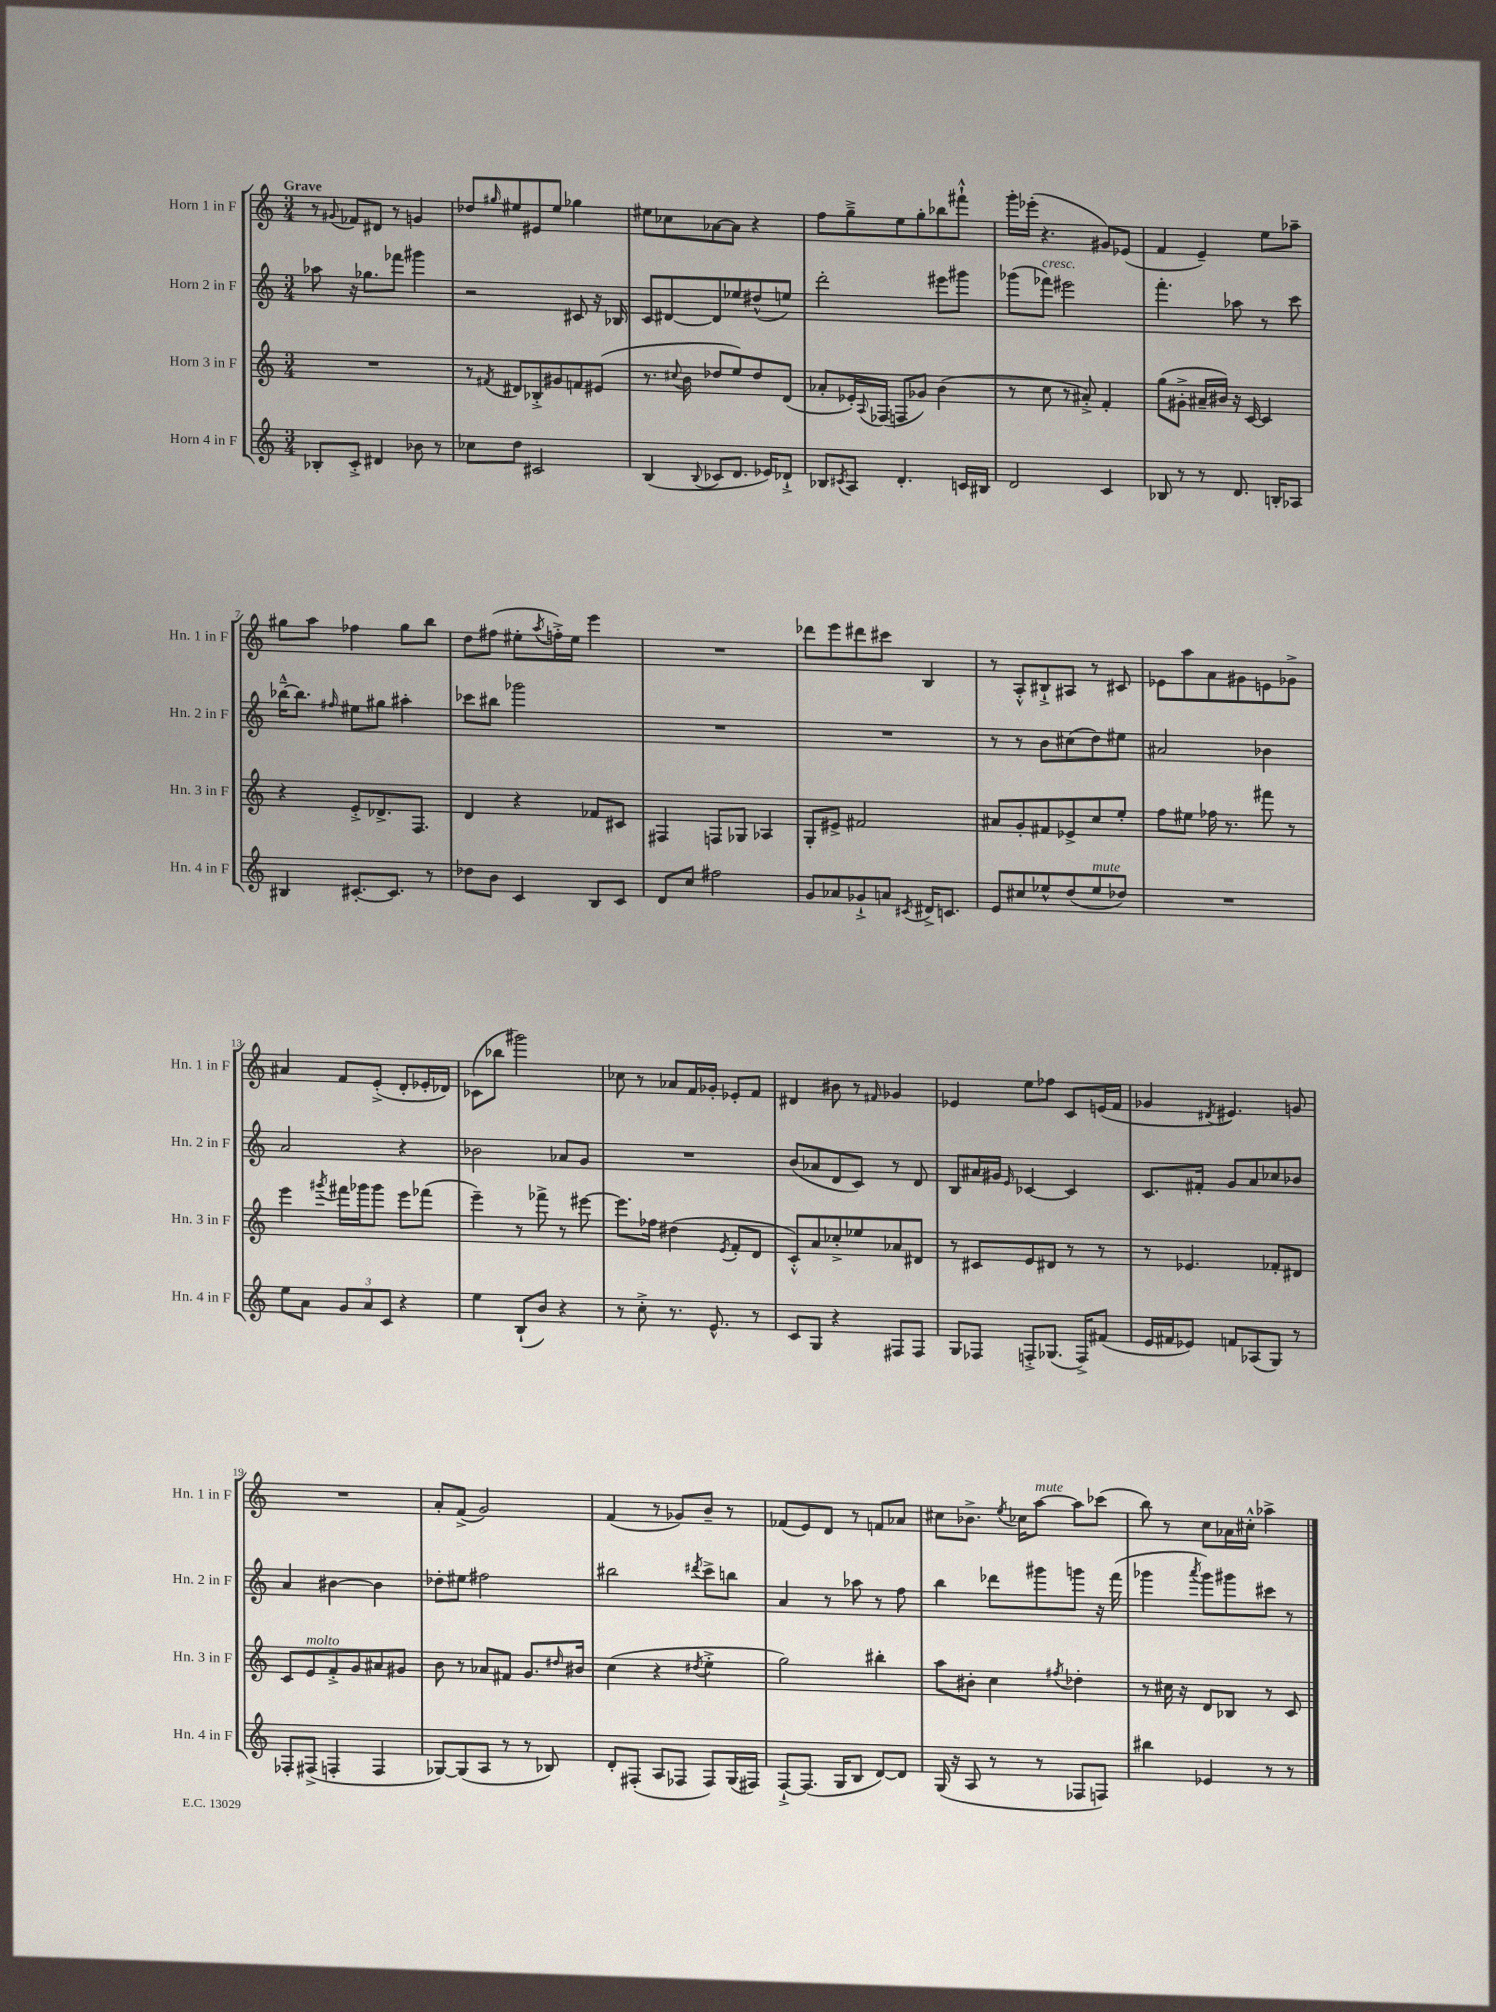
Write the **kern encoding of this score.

**kern	**kern	**kern	**kern
*part4	*part3	*part2	*part1
*staff4	*staff3	*staff2	*staff1
*I"Horn 4 in F	*I"Horn 3 in F	*I"Horn 2 in F	*I"Horn 1 in F
*I'Hn. 4 in F	*I'Hn. 3 in F	*I'Hn. 2 in F	*I'Hn. 1 in F
*clefG2	*clefG2	*clefG2	*clefG2
*k[]	*k[]	*k[]	*k[]
*M3/4	*M3/4	*M3/4	*M3/4
=1	=1	=1	=1
!	!	!	!LO:TX:a:B:t=Grave
8B-X'/L	2.r	8aa-X\	8r
.	.	.	8qqg#X/
8c'^/J	.	16r	8f-X/L
.	.	8.gg-X\L	.
4d#X/	.	.	8d#X/J
.	.	8fff-X\J	8r
8b-X\	.	4ggg#X\	4gn/
8r	.	.	.
=2	=2	=2	=2
8cc-X\L	8r	2r	8dd-X/L
.	8qf#X/	.	16qqgg#X/
8dd\J	8d#X/L	.	8ee#X/
2c#X/	8B-X'^/	.	8e#X/
.	8g#X/	.	8ee#/J
.	8fn/	8c#X/	4gg-X\
.	(8e#X/J	16r	.
.	.	16B-X/	.
=3	=3	=3	=3
(4B/	8.r	8c/L	8ee#X\L
.	.	[8d#X/	8cc-X\
.	8qqcc#X/	.	.
.	16b\	.	.
8qqB/	.	.	.
8c-X/L	8dd-X/L	8d#/]	[8a-X\
8.d/J	8ee/)	8ee-X/	8a-\J]
.	8dd-/	(8dd#X^^/	4r
16e-X/KL)	.	.	.
8d-X`^/J	(8d/J	8een/J)	.
=4	=4	=4	=4
8B-X/L	8a-X'/L	2ddd'\	8ff\L
8qc#X/	.	.	.
8A/J	16e-X'/L)	.	8gg~^\
.	8qqA/	.	.
.	(16F-X/JJ	.	.
4.d'/	8Fn/L	.	8ee\
.	8g-X/J)	.	8gg'\
.	(4b\	8eee#X\L	8bb-X\
16cn/LL	.	8ggg#X\J	8fff#X`^^\J
16B#X/JJ	.	.	.
=5	=5	=5	=5
2d/	8r	(8ggg-X\L	16ggg'\LL
.	.	.	(16eee-X'\JJ
!	!	!LO:TX:a:i:t=cresc.	!
.	8cc\	8fff-X\J)	4.r
.	8r	2eee#X\	.
.	8a#X'^/)	.	.
4c/	4f'/	.	8g#X/L)
.	.	.	(8e-X/J
=6	=6	=6	=6
8B-X/	(8gg\L	4.fff'\	4f/
8r	8g#X'^\J	.	.
8r	16a#X~/LL	.	4e~/)
.	16b#X/JJ)	.	.
8.d/	16r	8aa-X\	.
.	[16c/	.	.
.	4c/]	8r	8ee\L
16Bn'/KL	.	.	.
8A-X/J	.	8ccc\	8aa-X~\J
!!LO:LB:g=z
=7	=7	=7	=7
4B#X/	4r	[16bb-X~^^\KL	8gg#X\L
.	.	8.bb-\J]	.
.	.	.	8aa\J
.	.	16qqff#X/	.
[8.c#X'/L	8e'^/L	8ee#X\L	4ff-X\
.	8.d-X^/	8gg#X\J	.
8.c#/J]	.	.	.
.	.	4aa#X'\	8gg#\L
.	8.F/J	.	.
8r	.	.	8bb\J
=8	=8	=8	=8
8dd-X\L	4d/	8ccc-X\L	8dd\L
8b\J	.	8bb#X\J	(8ff#X\J
4c/	4r	2ggg-X\	8ee#X'\L
.	.	.	8qaa/
.	.	.	16ffn'^\L)
.	.	.	16ee#\JJ
8B/L	8f-X/L	.	4eee\
8c/J	8c#X/J	.	.
=9	=9	=9	=9
8d/L	4F#X/	2.r	2.r
8cc/J	.	.	.
2ff#X\	8Fn/L	.	.
.	8G-X/J	.	.
.	4A-X/	.	.
=10	=10	=10	=10
8g/L	8G'/L	2.r	8ddd-X\L
8a-X/	8e#X^/J	.	8eee\
8g-X`^/	2f#X/	.	8ddd#X\
8an/J	.	.	8ccc#X\J
8qc#X/	.	.	.
16d#X^/KL	.	.	4B/
8.cn/J	.	.	.
=11	=11	=11	=11
8e/L	8a#X/L	8r	8r
8cc#X/	8g'/	8r	8A'^^/L
8ee-X^^/	8f#X/	8b\L	8B#X`^/
(8dd/	8e-X^/	(8cc#X\	8A#X/J
!LO:TX:a:i:t=mute	!	!	!
8ee-/	8cc/	8dd\)	8r
8dd-X/J)	8ee'/J	8ee#X\J	8c#X/
=12	=12	=12	=12
2.r	8ff\L	2a#X/	8e-X\L
.	8ee#X\J	.	8aa\
.	16ff-X\	.	8a\
.	8.r	.	.
.	.	.	8g#X\
.	8fff#X\	4b-X\	8en\
.	8r	.	8g-X^\J
!!LO:LB:g=z
=13	=13	=13	=13
8ee\L	4eee\	2a/	4a#X/
8a\J	.	.	.
.	8qggg#X/	.	.
12g/L	16fff#X\LL	.	8f/L
.	16ggg-X\J	.	.
12a/	.	.	.
.	8ggg-\J	.	(8e'^/J
12c/J	.	.	.
4r	8eee\L	4r	8d'/L
.	(8fff-X\J	.	16e-X'/L
.	.	.	16d-X/JJ)
=14	=14	=14	=14
4ee\	4eee~\)	2b-X\	(8c-X\L
.	.	.	8bb-X\J
(8B`/L	8r	.	2ggg#X\)
8b/J)	8fff-X^\	.	.
4r	8r	8a-X/L	.
.	[8eee#X\	8g/J	.
=15	=15	=15	=15
8r	8.eee#\L]	2.r	8cc-X\
8cc'^\	.	.	8r
.	16ff-X\Jk	.	.
8.r	(4dd#X\	.	8a-X/L
.	.	.	16f/L
8.e^^/	.	.	16g-X'/JJ
.	8qe/	.	.
.	8f'/L	.	8e-X'/L
8r	8d/J	.	8f/J
=16	=16	=16	=16
8c/L	8c'^^/L)	(8b/L	4d#X/
8G/J	8a/	8a-X/	.
4r	8cc-X'^/	8d/	8b#X\
.	8ee-X/	8c/J)	8r
.	.	.	16qqf#X/
8F#X/L	8a-X/	8r	4g-X/
8F#/J	8d#X/J	8d/	.
=17	=17	=17	=17
8G/L	8r	8B/L	4e-X/
8F-X/J	8c#X/L	16a#X/L	.
.	.	16g#X/JJ	.
.	.	16qqe/	.
8Fn'^/L	8e/	[4c-X/	8ee\L
(8.G-X/J	8d#X/J	.	8ff-X\J
.	8r	4c-/]	8c/L
16F^/KL)	.	.	.
(8f#X/J	8r	.	(16en/L
.	.	.	16f/JJ
=18	=18	=18	=18
16e/LL	8r	8.c/L	4g-X/
16f#X/J	.	.	.
8e-X/J)	4.e-X/	.	.
.	.	16f#X'/Jk	.
.	.	.	8qd#X/
8fn/L	.	8g/L	4.e#X/)
(8A-X/	.	8a/	.
8G/J)	8f-X'/L	8cc-X/	.
8r	8d#X/J	8b-X/J	8gn/
!!LO:LB:g=z
=19	=19	=19	=19
8F-X'/L	8c/L	4a/	2.r
!	!LO:TX:a:i:t=molto	!	!
(8F#X^/J	8e/	.	.
4Fn'/	8f'^/	[4b#X\	.
.	8g/	.	.
4F/	8a#X/	4b#\]	.
.	8g#X/J	.	.
=20	=20	=20	=20
[8G-X/L)	8b\	8dd-X'\L	8a'/L
(8G-/]	8r	8ee#X\J	(8f^/J
8A/J	8a-X/L	2ff#X\	2g/)
8r	8f#X/J	.	.
8r	8.g/L	.	.
8B-X/)	.	.	.
.	16qqdd#X/	.	.
.	16b#X/Jk	.	.
=21	=21	=21	=21
8d'/L	(4cc\	2bb#X\	(4f/
(8F#X'/J	.	.	.
8A/L	4r	.	8r
8F-X/J	.	.	8g-X/L)
.	8qdd#X/	8qddd#X/	.
8F-/L)	4ee'^\	8ccc^\L	8b~/J
(16G/L	.	8bbn\J	8r
16F#X/JJ)	.	.	.
=22	=22	=22	=22
[8F`^/L	2gg\)	4a/	(8f-X/L
(8.F/J]	.	.	8e/)
.	.	8r	8d/J
16G/KL	.	.	.
8B/J	.	8aa-X\	8r
[8d/L)	4bb#X'\	8r	8fn/L
8d/J]	.	8ff\	8a-X/J
=23	=23	=23	=23
(16G/	8aa\L	4bb\	8cc#X\L
16r	.	.	.
8A/	8b#X'\J	.	8.b-X^\J
8r	4cc\	8ddd-X\L	.
.	.	.	8qee/
.	.	.	16cc-X\KL
!	!	!	!LO:TX:a:i:t=mute
8r	.	8ggg#X\	[8aa\J
.	8qff#X/	.	.
8F-X/L	4dd-X'\	8gggn\J	8aa\L]
8Fn/J)	.	16r	(8ccc-X\J
.	.	(16fff\	.
=24	=24	=24	=24
4bb#X\	8r	4ggg-X\	8bb\)
.	16cc#X\	.	8r
.	16r	.	.
.	.	8qaaa/	.
4e-X/	8d/L	8ggg-\L)	8cc\L
.	8B-X/J	8ggg#X\	16a-X\L
.	.	.	16cc#X'^^\JJ
8r	8r	8ccc#X\J	4aa-X^\
8r	8c/	8r	.
==	==	==	==
*-	*-	*-	*-
